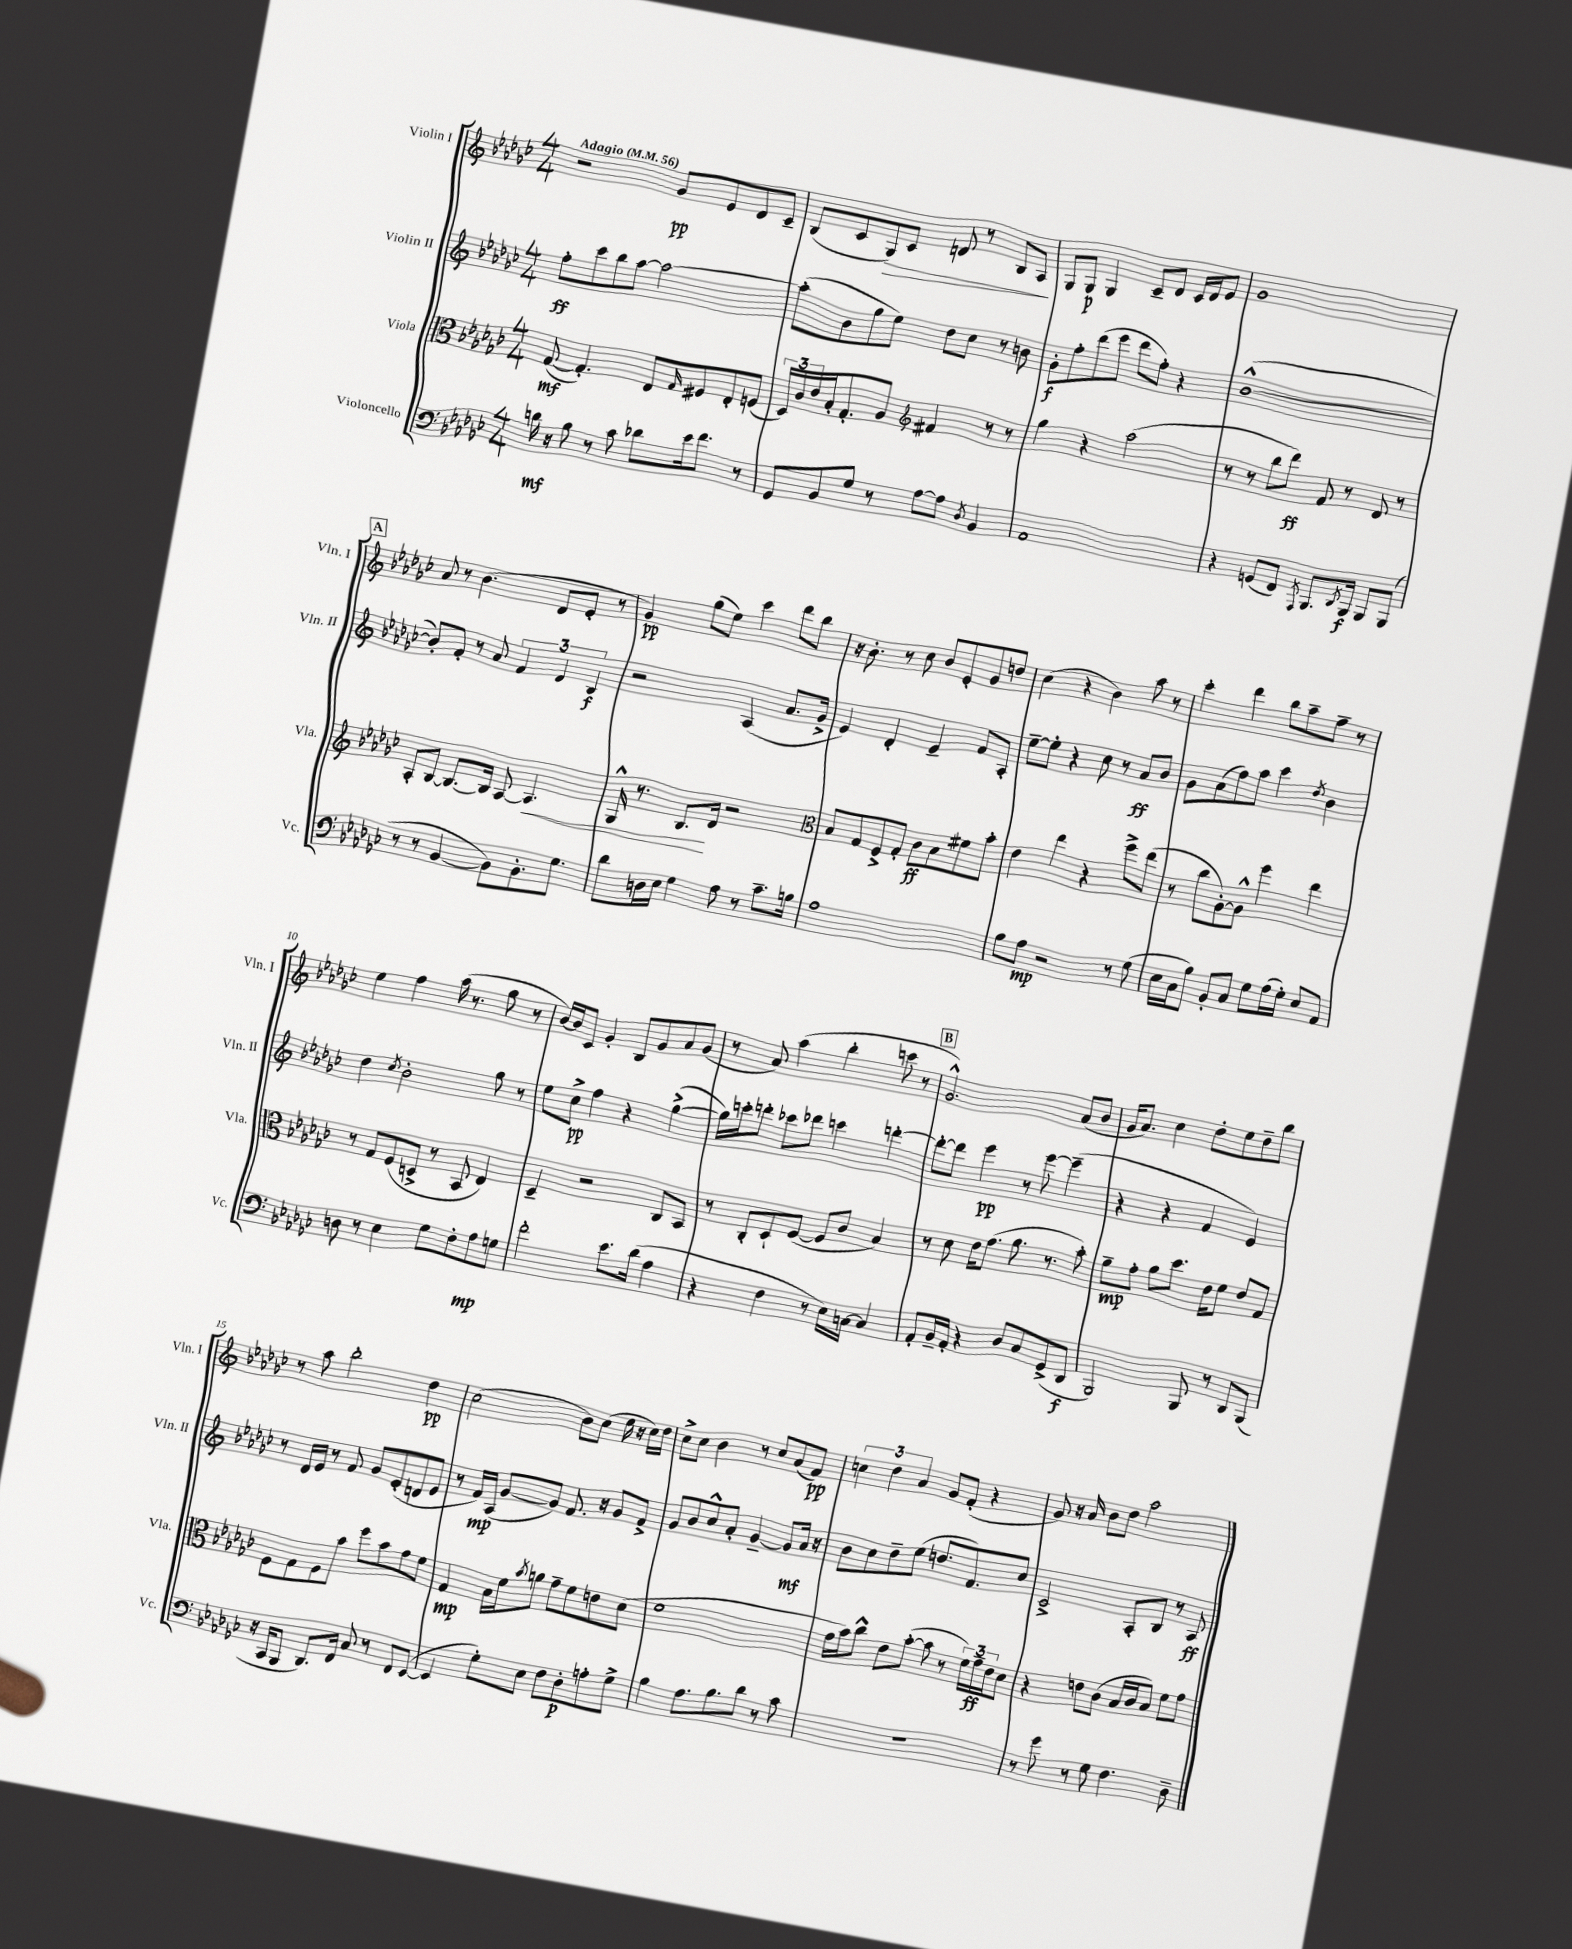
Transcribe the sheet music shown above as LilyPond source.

<<
\new StaffGroup <<
\new Staff = "s0" \with { instrumentName = "Violin I" shortInstrumentName = "Vln. I" } {
    \clef treble \key ges \major \numericTimeSignature \time 4/4 \tempo "Adagio" 4 = 56
    r2 ges'8\pp ees'8 des'8 ces'8-- |
    bes8( ces'8 ges8\>) ces'8 d'8 r8 bes8 aes8\! |
    ges8 ges8\p ges4 ces'8-- des'8 ces'16 des'16 ees'8 |
    ges'1 |
    \mark \markup { \box "A" } aes'8 r8 bes'4.( des'8 ees'8-. r8 |
    ges'4\pp) ges''8( ees''8) ces'''4 des'''8 bes''8 |
    r16 bes'8.-. r8 ces''8 bes'8 ees'8-. ges'8 d''8 |
    ces''4( r4 bes'4) aes''8 r8 |
    ces'''4-. des'''4 bes''8 aes''8-- f''8-- r8 |
    ees''4 f''4 aes''16( r8. ges''8 r8 |
    bes'16~) bes'16 ces'8 ges'4-. bes8 ges'8 aes'8 ges'8( |
    r8 aes'8) aes''4( bes''4-. c'''8 r8 |
    \mark \markup { \box "B" } ges'2.-^) aes'8( bes'8 |
    ges'16 aes'8.) ces''4 des''8-. ees''8 des''8-- bes''8 |
    r8 aes''8 bes''2-. des''4\pp |
    ces''2( bes'8) ces''8( ees''16 r16 ces''16) des''16 |
    ces''8-> ces''8 bes'4 r8 ces''8 aes'8( f'8\pp) |
    \tuplet 3/2 { c''4 des''4 aes'4 } ges'8 f'8-.( r4 |
    ges'8) r16 aes'16 bes'8 des''8 aes''2 \bar "|." |
}
\new Staff = "s1" \with { instrumentName = "Violin II" shortInstrumentName = "Vln. II" } {
    \clef treble \key ges \major \numericTimeSignature \time 4/4
    f''8-.\ff ces'''8 bes''8 aes''8~ aes''2~ |
    aes''8-.( bes'8 ges''8 ees''8) des''8 ces''8 r8 b'8 |
    ges'8-.\f f''8-. des'''8( ees'''8 des'''8 f''8-.) r4 |
    bes'1~-^( |
    \mark \markup { \box "A" } bes'8-.) f'8-. r8 aes'8 \tuplet 3/2 { f'4 des'4 bes4\f } |
    r2 aes4( aes'8. ges'16-> |
    ees'4) des'4-. ees'4-- f'8 aes8-. |
    ees''8~-- ees''8-. r4 ces''8 r8 aes'8\ff bes'8 |
    ges'8 aes'8( f''8) aes''8 ces'''4 \acciaccatura { des''8 } bes'4 |
    des''4 \acciaccatura { ces''8 } bes'2-. ges''8 r8 |
    ees''8 ces''8->\pp f''4 r4 ges''4~->( |
    ges''16) c'''16-. d'''8-. ces'''8 des'''8 c'''4 d'''4~-. |
    \mark \markup { \box "B" } d'''8~-. d'''8 ees'''4\pp r8 ees'''8~ ees'''4--( |
    r4 r4 f'4 ees'4) |
    r8 des'16 ees'16 r8 f'8 ges'8 ees'8-.( d'8 ees'8 |
    r8 f'16\mp) aes16( ges'8~ ges'8) f'8. r16 ges'8 f'8-> |
    ges'8 bes'8 ces''8-^ aes'8-. ges'4~-- ges'8\mf aes'16 r16 |
    bes'8 ces''8 des''8-- ees''8( d''8. f'8.) ces''8 |
    ces'2-> aes8-. bes8 r8 aes8\ff \bar "|." |
}
\new Staff = "s2" \with { instrumentName = "Viola" shortInstrumentName = "Vla." } {
    \clef alto \key ges \major \numericTimeSignature \time 4/4
    ges8~\mf( ges4.-.) ees8 \grace { ges16 } fis8 ees8-. f8( |
    \tuplet 3/2 { des16) ces'16 ees'16 } bes16-. ges8.-. aes8 \clef treble fis'4 r8 r8 |
    ges''4 r4 aes''2( |
    r8 r8 bes''8 des'''8\ff) f'8 r8 des'8 r8 |
    \mark \markup { \box "A" } aes8-. bes8~ bes8.~ bes16 aes8~ aes4.\< |
    ges16-^ r8. bes8.\! des'16 r2 |
    \clef alto bes8 ges8 f8-> ges8-. ces'8\ff bes8 fis'8 bes'8-. |
    ees'4 ees''4 r4 f''8-> ees''8( |
    r8 ces''8 aes8~-.) aes8-^ f''4 ees''4 |
    r8 ges8 f8( d8-> r8 bes,8 ees4) |
    des4-- r2 ces8 bes,8 |
    r8 ces8-. des8-! f8~( f8 ces'8 bes4) |
    \mark \markup { \box "B" } r8 des'8 ees'16 ges'8.( aes'8. r8. bes'8-.) |
    aes'8--\mp ges'8-. aes'8 des''8. ees'16 f'8 ees'8 ges8 |
    f8 ges8 f8 bes'8 f''8 bes'8 ges'8 f'8 |
    ges4\mp bes16 f'16 \acciaccatura { bes'8 } a'8 ges'8-- f'8 e'8 des'8( |
    f'1 |
    ges'16 bes'16) ces''8-^ ees'8 bes'8~-.( bes'8 r8 \tuplet 3/2 { f'16) ges'16--\ff ees'16 } des'8 |
    r4 e'8 ces'8( bes16 ces'16 bes8) f'8 ges'8 \bar "|." |
}
\new Staff = "s3" \with { instrumentName = "Violoncello" shortInstrumentName = "Vc." } {
    \clef bass \key ges \major \numericTimeSignature \time 4/4
    d'16\mf r16 bes8 r8 ces'8 des'8 ees'16 f'8. r8 |
    ges,8 bes,8 ges8 r8 aes8~ aes8 \acciaccatura { des8 } bes,4 |
    aes,1 |
    r4 g,8( f,8) \acciaccatura { aes,,8 } bes,,8. \acciaccatura { des,8 } bes,,16\f bes,,8 bes,,8( |
    \mark \markup { \box "A" } r8 r8 bes,4~ bes,8) bes,8.-. ges8. |
    des'8 d16 ees16 ges4 aes8 r8 ces'8.-- b16 |
    aes1 |
    bes8 aes8\mp r2 r8 ges8( |
    ees16 ces16 bes8) bes,8-. ces8 ges8 aes16( ges16-.) ees8 aes,8 |
    d8 r8 ees4 ges8 f8-. aes8\mp g8 |
    f'2-. ees'8. des'16( aes4 |
    r4 f4 r8 ees16) c16~ c4 |
    \mark \markup { \box "B" } aes,8-. bes,16-- aes,16-. r4 des8 ces8 ges,8->( des,8\f |
    bes,,2) bes,,8 r8 des,8 bes,,8( |
    r16 ces,16 bes,,8 des,8.) f,16 ces8 r8 f,8 ees,8~( |
    ees,4 ges8-.) ees8 f8 des8-.\p a8-. ges8-> |
    bes4 aes8. bes8. des'8 r8 ces'8 |
    R1 |
    r8 ges'8 r8 ges8 f4. des8-- \bar "|." |
}
>>
>>
